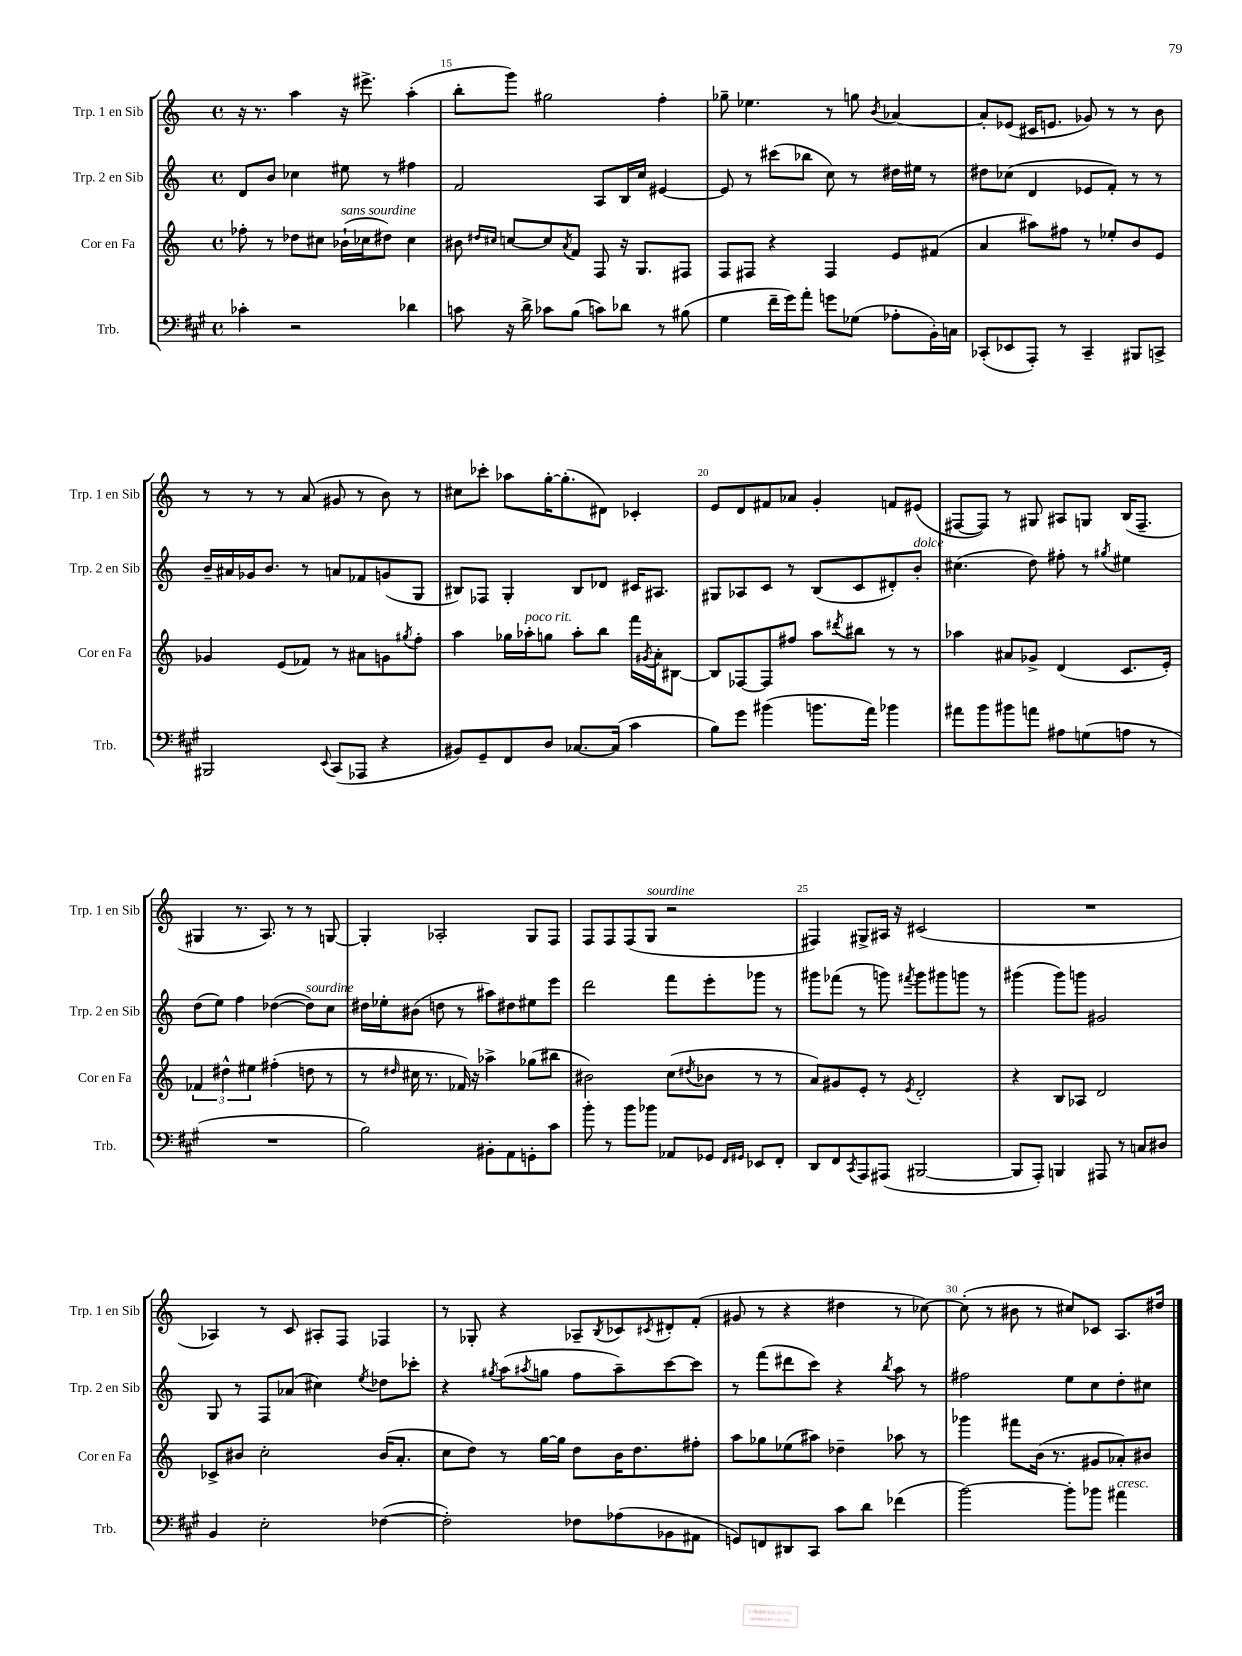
<<
\new StaffGroup <<
\new Staff = "s0" \with { instrumentName = "Trp. 1 en Sib" shortInstrumentName = "Trp. 1 en Sib" } {
    \clef treble \key c \major \defaultTimeSignature \time 4/4
    r16 r8. a''4 r16 eis'''8.-> a''4-.( |
    b''8-. g'''8) gis''2 f''4-. |
    ges''8-- ees''4. r8 g''8 \acciaccatura { b'8 } aes'4~ |
    aes'8-. ees'8( cis'16 e'8. ges'8) r8 r8 b'8 |
    r8 r8 r8 a'8( gis'8 r8 b'8) r8 |
    cis''8 ces'''8-. aes''8 g''16~-. g''8.-.( dis'8) ces'4-. |
    e'8 d'8 fis'8 aes'8 g'4-. f'8 eis'8( |
    fis8~ fis8) r8 gis8 ais8 g8 b16( fis8.-- |
    gis4 r8. a8.) r8 r8 g8~ |
    g4-. aes2-. g8 f8 |
    f8 f8 f8( g8^\markup { \italic "sourdine" } r2 |
    fis4) gis8-> ais16 r16 cis'2( |
    R1 |
    aes4) r8 c'8 ais8-. f8 fes4 |
    r8 ges8-. r4 aes8-- \acciaccatura { b8 } ces'8 \acciaccatura { cis'8 } dis'8-. f'8-.( |
    gis'8 r8 r4 dis''4 r8 ces''8~) |
    ces''8-.( r8 bis'8 r8 cis''8) ces'8 a8. dis''16 \bar "|." |
}
\new Staff = "s1" \with { instrumentName = "Trp. 2 en Sib" shortInstrumentName = "Trp. 2 en Sib" } {
    \clef treble \key c \major \defaultTimeSignature \time 4/4
    d'8 b'8 ces''4 eis''8 r8 fis''4 |
    f'2 a8 b16 c''16 eis'4~ |
    eis'8 r8 cis'''8( bes''8 c''8) r8 dis''16 eis''16 r8 |
    dis''8 ces''8( d'4 ees'8 f'8-.) r8 r8 |
    b'16-- ais'16 ges'16 b'8. r8 a'8 fes'8 g'8( g8 |
    bis8) fes8 g4-. bis8 des'8 cis'16 ais8. |
    gis8 aes8 c'8 r8 b8( c'8 dis'8-.) b'8-.^\markup { \italic "dolce" } |
    cis''4.( d''8) fis''8-. r8 \acciaccatura { gis''8 } eis''4 |
    d''8( e''8) f''4 des''4~( des''8^\markup { \italic "sourdine" }) c''8 |
    dis''16 ees''16-. bis'8( d''8 r8 ais''8) dis''8 eis''8 e'''8 |
    d'''2 f'''8 e'''8-. ges'''8 r8 |
    gis'''8 fes'''8( r8 g'''8) \acciaccatura { fis'''8 } g'''8 gis'''8 g'''8 r8 |
    gis'''4( gis'''8) g'''8 gis'2 |
    g8 r8 f8 aes'8( cis''4) \acciaccatura { e''8 } des''8 ces'''8-. |
    r4 \acciaccatura { gis''8 } a''8( \acciaccatura { ais''8 } g''8 f''8 ais''8--) c'''8~ c'''8 |
    r8 f'''8( dis'''8 c'''8) r4 \acciaccatura { b''8 } a''8 r8 |
    fis''2 e''8 c''8 d''8-. cis''8 \bar "|." |
}
\new Staff = "s2" \with { instrumentName = "Cor en Fa" shortInstrumentName = "Cor en Fa" } {
    \clef treble \key c \major \defaultTimeSignature \time 4/4
    fes''8-. r8 des''8 cis''8 bes'16-!^\markup { \italic "sans sourdine" }( ces''16 dis''8) ces''4 |
    bis'8 \grace { dis''16 cis''16 } c''8~ c''8 \acciaccatura { a'8 } f'8 f8 r16 g8. fis8 |
    f8 fis8 r4 fis4 e'8 fis'8( |
    a'4 ais''8) fis''8 r8 ees''8-. b'8 e'8 |
    ges'4 e'8( fes'8) r8 ais'8 g'8 \acciaccatura { gis''8 } f''8-. |
    a''4 ges''16 aes''16-.^\markup { \italic "poco rit." } g''8 aes''8-. b''8 f'''16 \acciaccatura { gis'8 } a'16-. bis8~ |
    bis8 fes8~ fes8 fis''8 a''8 \acciaccatura { dis'''8 } bis''8 r8 r8 |
    aes''4 ais'8 ges'8-> d'4( c'8. e'16-.) |
    \tuplet 3/2 { fes'4 dis''4-^ eis''4 } fis''4-.( d''8 r8 |
    r8 \grace { dis''16 } cis''16 r8. fes'16) r16 aes''4-> ges''8( bis''8 |
    bis'2) c''8( \acciaccatura { dis''8 } bes'8 r8 r8 |
    a'8) gis'8 e'8-. r8 \acciaccatura { e'8 } d'2-. |
    r4 b8 aes8 d'2 |
    ces'8-> bis'8 c''2-. bis'16( a'8.-. |
    c''8 d''8) r8 g''16~ g''16 d''8 b'16 d''8. fis''8-. |
    a''8 ges''8 ees''8( ais''8) des''4-- aes''8 r8 |
    ges'''4 fis'''8 b'16( r8. gis'8 aes'8-.) bis'8 \bar "|." |
}
\new Staff = "s3" \with { instrumentName = "Trb." shortInstrumentName = "Trb." } {
    \clef bass \key a \major \defaultTimeSignature \time 4/4
    ces'4-. r2 des'4 |
    c'8 r16 d'16-> ces'8 b8( c'8) des'8 r8 bis8( |
    gis4 fis'16-- gis'16) a'8-. g'8 ges8( aes8-. b,16-.) c16 |
    ces,8-.( ees,8 a,,8-.) r8 ces,4-- bis,,8 c,8-> |
    bis,,2 \appoggiatura { e,8 } cis,8( aes,,8 r4 |
    bis,8) gis,8-- fis,8 d8 ces8.~ ces16( cis'4 |
    b8) gis'8 bis'4( b'8. a'16) bes'4 |
    ais'8 b'8 bis'8 a'8 ais8 g8( a8 r8 |
    R1 |
    b2) bis,8-. a,8 g,8-. cis'8 |
    b'8-. r8 b'8 bes'8 aes,8 ges,8 \grace { fis,16 gis,16 } ees,8 fis,8-. |
    d,8 fis,8 \acciaccatura { cis,8 } a,,8 ais,,8( bis,,2~ |
    bis,,8 a,,8-.) b,,4 ais,,8 r8 c8 dis8 |
    b,4 e2-. fes4~( |
    fes2-.) fes8 aes8( bes,8 ais,8 |
    g,8) f,8 dis,8 cis,8 cis'8 d'8 fes'4( |
    b'2~) b'8-. bes'8 ais'4^\markup { \italic "cresc." } \bar "|." |
}
>>
>>
\layout { \context { \Score currentBarNumber = #14 \override BarNumber.break-visibility = ##(#f #t #t) barNumberVisibility = #(every-nth-bar-number-visible 5) } }
